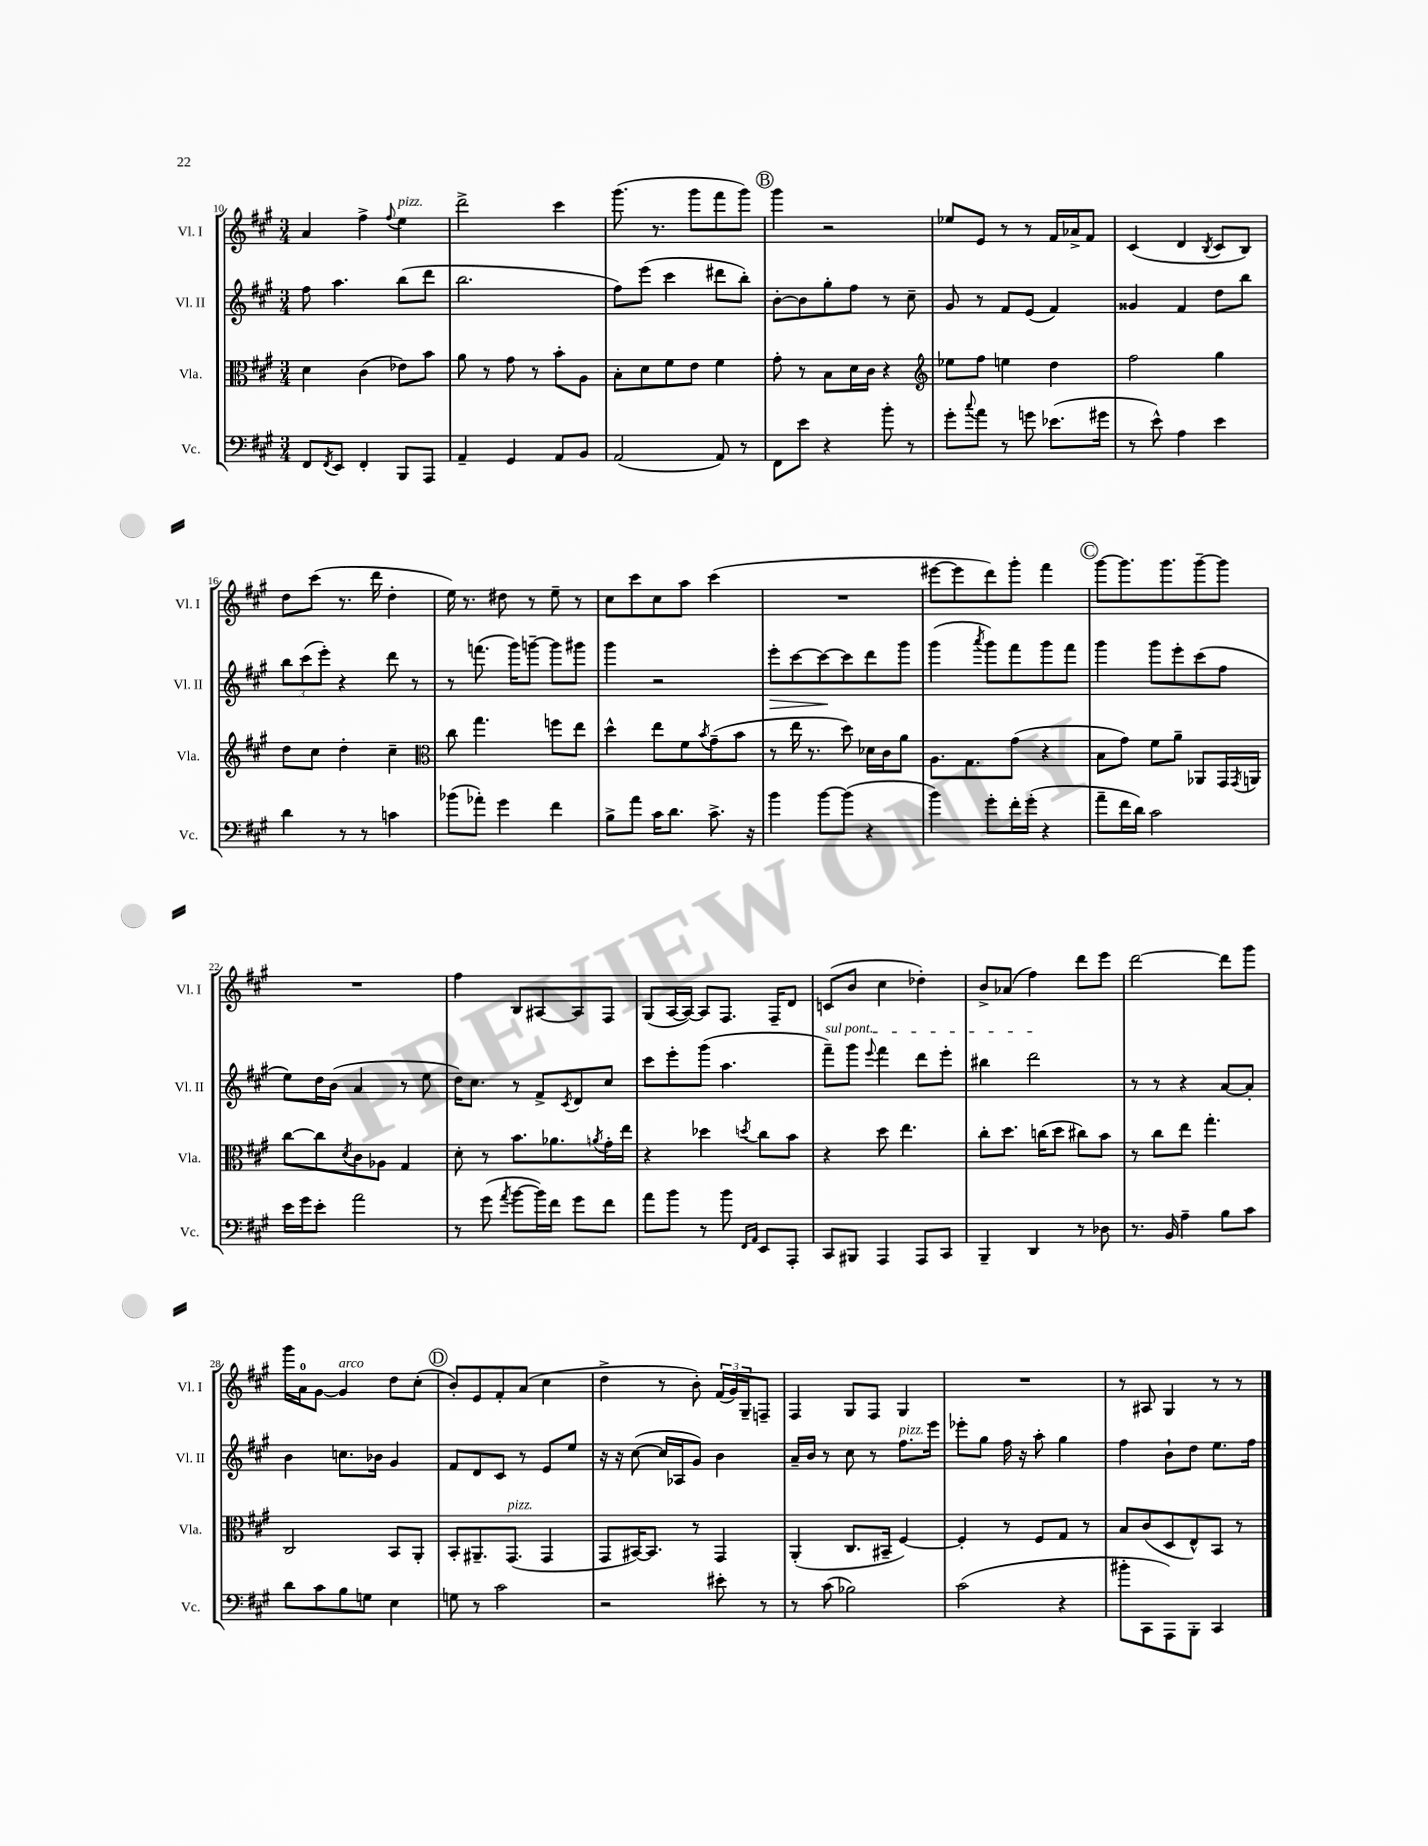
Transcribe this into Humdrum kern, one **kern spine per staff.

**kern	**kern	**kern	**kern
*staff4	*staff3	*staff2	*staff1
*clefF4	*clefC3	*clefG2	*clefG2
*k[f#c#g#]	*k[f#c#g#]	*k[f#c#g#]	*k[f#c#g#]
*M3/4	*M3/4	*M3/4	*M3/4
8FF#/L	4d\	8ff#\	4a/
8qFF#/	.	.	.
8EE/J	.	4.aa\	.
4FF#'/	(4c#\	.	4ff#^\
.	.	.	8qqff#/
8BBB/L	8e-\L)	(8bb\L	4ee\
8AAA/J	8b\J	8ddd\J	.
=	=	=	=
4AA~/	8a\	2.bb\	2ddd^\
.	8r	.	.
4GG#/	8g#\	.	.
.	8r	.	.
8AA/L	8b'\L	.	4ccc#\
8BB/J	8A\J	.	.
=	=	=	=
(2AA/	8B'\L	8ff#\L)	(8.ggg#\
.	8d\	(8eee\J	.
.	.	.	8.r
.	8f#\	4ccc#\	.
.	8e\J	.	8ggg#\L
8AA/)	4f#\	8ddd#\L	8fff#\
8r	.	8bb'\J)	8ggg#\J)
=	=	=	=
8FF#\L	8g#'\	[8b'\L	4ggg#\
8e\J	8r	8b\]	.
4r	8B\L	8gg#'\	2r
.	16d\L	8ff#\J	.
.	16c#\JJ	.	.
8b'\	4r	8r	.
8r	.	8cc#~\	.
=	=	=	=
*	*clefG2	*	*
8g#'\L	8ee-\L	8g#/	8ee-/L
8qqcc#/	.	.	.
8a\J	8ff#\J	8r	8e/J
8r	4ee\	8f#/L	8r
8g\	.	(8e/J	8r
(8.e-\L	4dd\	4f#/)	16f#/LL
.	.	.	16a-^/J
.	.	.	8f#/J
16g#\Jk	.	.	.
=	=	=	=
8r	2ff#\	4g##/	(4c#/
8e^^\)	.	.	.
4A\	.	4f#/	4d/
.	.	.	8qB/
4e\	4gg#\	8dd\L	8c#/L
.	.	8bb\J	8B/J)
=	=	=	=
4d\	8dd\L	12bb\L	8dd\L
.	.	(12ccc#\	.
.	8cc#\J	.	(8ccc#\J
.	.	12eee'\J)	.
8r	4dd'\	4r	8.r
8r	.	.	.
.	.	.	16ddd\
4c\	4cc#~\	8ddd\	4dd'\
.	.	8r	.
=	=	=	=
*	*clefC3	*	*
(8b-\L	8cc#\	8r	16ee\)
.	.	.	8.r
8a-'\J)	4.gg#\	(8.fff\	.
4g#\	.	.	8dd#\
.	.	16ggg#\LK)	.
.	.	[8ggg~\J	8r
4f#\	8ff\L	8ggg\]L	8ee~\
.	8ee\J	8ggg#\J	8r
=	=	=	=
8B^\L	4dd^^\	4ggg#\	8cc#\L
8a\J	.	.	8ccc#\
16c#\LK	8ee\L	2r	8cc#\
8.d\J	.	.	.
.	8f#\	.	8aa\J
.	8qb/	.	.
8.c#^\	(8g#~\	.	(4ccc#\
.	8b\J	.	.
16r	.	.	.
=	=	=	=
4b\	8r	8eee'\L	2.r
.	16ee\	[8ccc#\	.
.	8.r	.	.
[8b\L	.	8ccc#\_	.
(8b\]J	8dd\)	8ccc#\]	.
4r	16d-\LL	8ddd\	.
.	16c#\J	.	.
.	8a\J	8ggg#\J	.
=	=	=	=
4b\)	8.A\L	(4ggg#\	[8eee#\L
.	.	.	8eee#\]
.	8.G#\	.	.
.	.	8qaaa/	.
8g#'\L	.	8ggg#\L)	8ddd\)
16f#'\L	(8g#\J	8fff#\	8ggg#'\J
(16g#'\JJ	.	.	.
4r	4r	8ggg#\	4fff#\
.	.	8fff#\J	.
=	=	=	=
8a~\L	8B\L	4ggg#\	[8ggg#\L
16f#\L	8g#\J)	.	8.ggg#\]
16d\JJ)	.	.	.
2c#\	8f#\L	8ggg#\L	.
.	.	.	8.ggg#\
.	8a~\J	8eee'\	.
.	8AA-/L	(8ccc#\	[8ggg#~\
.	16GG#/L	8ff#\J	8ggg#\]J
.	8qGG#/	.	.
.	16AA/JJ	.	.
=	=	=	=
16e\LL	[8cc#\L	8ee\L)	2.r
16g#\J	.	.	.
8e'\J	8cc#\]	16dd\L	.
.	.	(16b\JJ	.
.	8qd/	.	.
2a\	8c#\	4a/	.
.	8A-\J	.	.
.	4G#/	8r	.
.	.	8ee\	.
=	=	=	=
8r	8d'\	16dd\LK)	4ff#\
.	.	8.cc#\J	.
(8g#\	8r	.	.
8qa/	.	.	.
[8b\L	8.b\L	8r	8B/L
16b\]L)	.	8f#^/L	[8A#/
16f#\JJ	8.a-\	.	.
.	.	8qc#/	.
8g#\L	.	8d/	8A#/]
.	8qa/	.	.
8f#\J	16g#'\L	8cc#/J	8F#/J
.	16ee\JJ	.	.
=	=	=	=
8a\L	4r	8ccc#\L	(8G#/L
8b\J	.	8eee'\	[16A/L
.	.	.	16A/_JJ)
8r	4dd-\	(8ggg#\J	8A/]L
8b\	.	4.aa\	8.F#/J
16qqFF#/LL	.	.	.
16qqAA/JJ	8qdd/	.	.
8EE/L	8cc#\L	.	.
.	.	.	16F#~/LK
8AAA'/J	8b\J	.	8d/J
=	=	=	=
8CC#/L	4r	8fff#~\L)	(8c/L
8BBB#/J	.	8ggg#\J	8b/J
.	.	8qqeee/	.
4AAA/	8dd\	4fff#\	4cc#\
.	4.ee\	.	.
8AAA/L	.	8ddd\L	4dd-'\)
8CC#/J	.	8eee'\J	.
=	=	=	=
4BBB~/	8cc#'\L	4bb#\	8b^/L
.	8.dd\J	.	(8a-/J
4DD/	.	2ddd\	4ff#\)
.	(16cc\LK	.	.
.	8dd\J	.	.
8r	8cc#\L)	.	8ddd\L
8D-\	8b\J	.	8eee\J
=	=	=	=
8.r	8r	8r	[2ddd\
.	8cc#\L	8r	.
16BB/	.	.	.
4A~\	8ee\J	4r	.
.	4.gg#'\	.	.
8B\L	.	[8a/L	8ddd\]L
8c#\J	.	8a'/]J	8ggg#\J
=	=	=	=
8d\L	2C#/	4b\	16ggg#\LL
.	.	.	16a\J
8c#\	.	.	[8g#\J
8B\	.	8.cc\L	4g#/]
8G\J	.	.	.
.	.	16b-\Jk	.
4E\	8BB/L	4g#/	8dd\L
.	8AA'/J	.	(8cc#'\J
=	=	=	=
8G\	8BB'/L	8f#/L	8b'/L)
8r	8.AA#~/	8d/	8e/
2c#\	.	8c#/J	8f#'/
.	(8.GG#/J	.	.
.	.	8r	(8a/J
.	4GG#/	8e/L	4cc#\
.	.	8ee/J	.
=	=	=	=
2r	8GG#/L	16r	4dd^\
.	.	16r	.
.	[16BB#/K)	([8cc#\	.
.	8.BB#/]J	.	.
.	.	16cc#/]LL	8r
.	.	16A-/J	.
.	8r	8g#/J)	8b'\)
8e#'\	4GG#/	4b\	(24f#/LL
.	.	.	24g#/)
.	.	.	24G#~/J
8r	.	.	8F~/J
=	=	=	=
8r	(4AA'/	16a~/LL	4F#/
.	.	16b/JJ	.
(8c#\	.	8r	.
2B-\)	8.C#/L	8cc#\	8G#/L
.	.	8r	8F#/J
.	16BB#~/Jk	.	.
.	[4F#/)	8.ff#\L	4G#/
.	.	16eee\Jk	.
=	=	=	=
(2c#\	4F#'/]	8eee-'\L	2.r
.	.	8gg#\J	.
.	8r	16ff#\	.
.	.	16r	.
.	8F#/L	8aa'\	.
4r	8G#/J	4gg#\	.
.	8r	.	.
=	=	=	=
8b#'\L	8B/L	4ff#\	8r
8CC#\	(8c#/	.	8A#/
8AAA\)	8D/	8b`\L	4G#/
8BBB'\J	8E^^/)	8dd\J	.
4CC#/	8BB/J	8.ee\L	8r
.	8r	.	8r
.	.	16ff#\Jk	.
==	==	==	==
*-	*-	*-	*-
